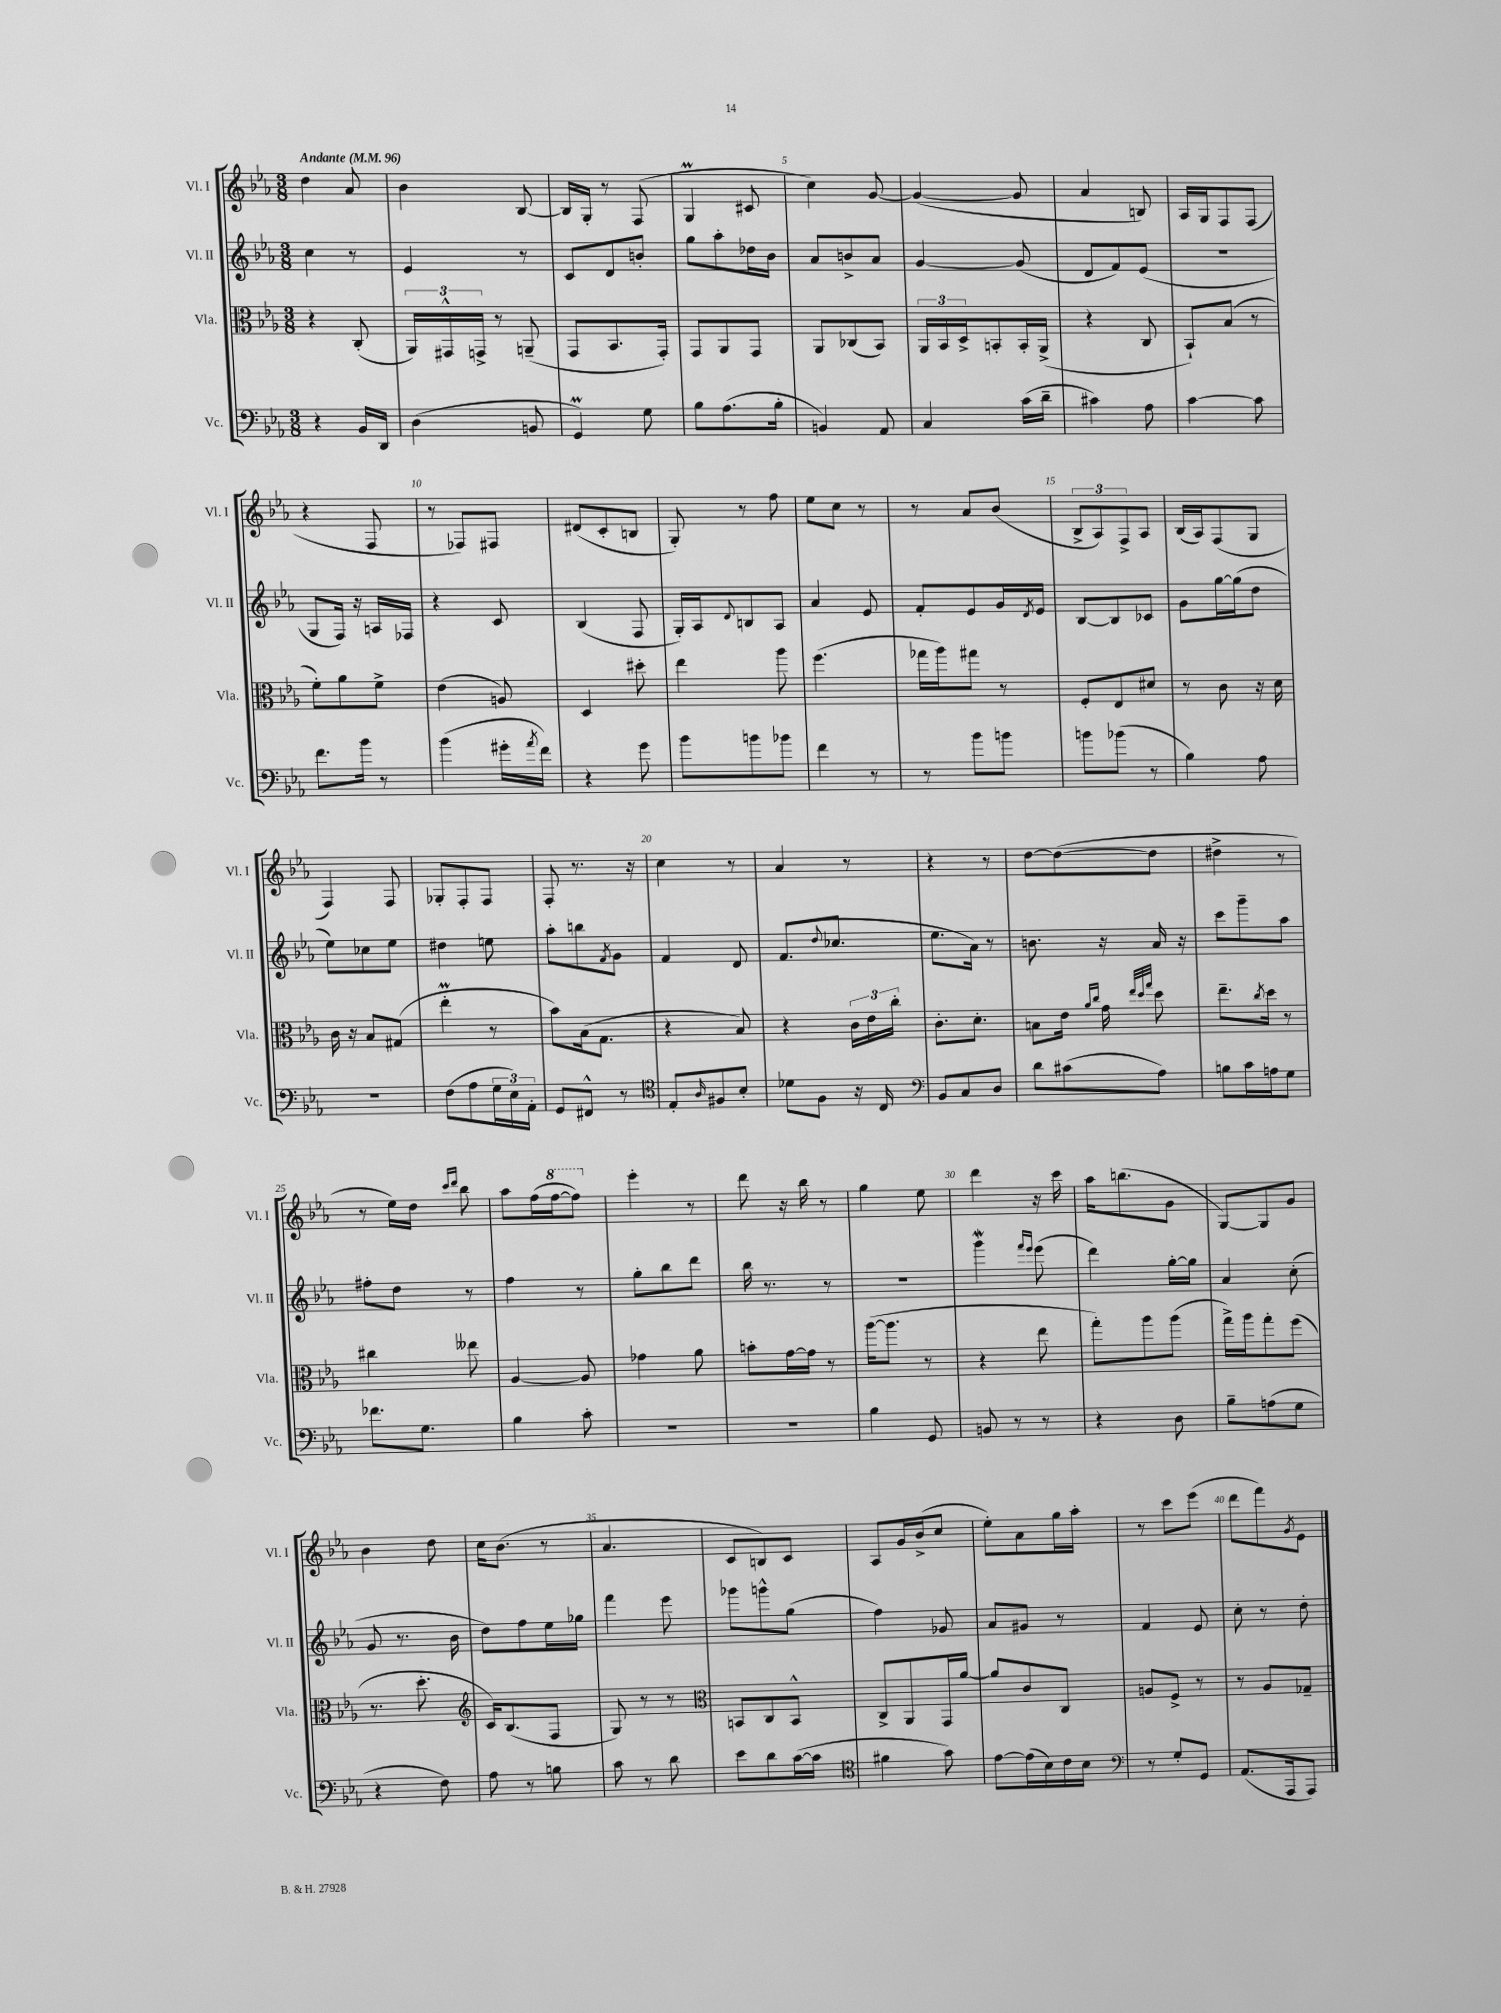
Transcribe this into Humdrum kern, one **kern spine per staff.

**kern	**kern	**kern	**kern
*staff4	*staff3	*staff2	*staff1
*clefF4	*clefC3	*clefG2	*clefG2
*k[b-e-a-]	*k[b-e-a-]	*k[b-e-a-]	*k[b-e-a-]
*M3/8	*M3/8	*M3/8	*M3/8
*MM96	*MM96	*MM96	*MM96
4r	4r	4cc	4dd
16BB-	(8C'	8r	8a-
16DD	.	.	.
=	=	=	=
(4D	24AA-)	4e-	4b-
.	24GG#^^	.	.
.	24GG^	.	.
.	8r	.	.
8BB	(8AA~	8r	[8B-
=	=	=	=
4GG)	8GG	8c	16B-]
.	.	.	16G'
.	8.BB-	8d	8r
8G	.	8b'	(8F
.	16GG')	.	.
=	=	=	=
8B-	8GG	8gg	4G
(8.A-	8AA-	8aa-'	.
.	8GG	16dd-	8c#
16B-'	.	16b-	.
=	=	=	=
4BB)	8AA-	8a-	4cc)
.	(8C-	8b^	.
8AA-	8BB-)	8a-	[8g
=	=	=	=
4C	24AA-	[4g	(4g_
.	24BB-	.	.
.	24D^	.	.
.	8BB'	.	.
(16c	16BB'	(8g]	8g]
16d~	(16AA-^	.	.
=	=	=	=
4c#)	4r	8d	4a-
.	.	8f)	.
8A-	8C	(8e-	8B)
=	=	=	=
[4c	8BB-`)	4.r	16A-
.	.	.	16G
.	(8B-	.	8F
8c]	8r	.	(8F
=	=	=	=
8.f	8f')	8G	4r
.	8a-	16F)	.
16b-	.	16r	.
8r	8f^	16A	8F
.	.	16F-	.
=	=	=	=
(4b-	(4e-	4r	8r
.	.	.	8F-)
16g#'	8A)	8c	8F#
8qa-	.	.	.
16f)	.	.	.
=	=	=	=
4r	4D	(4B-	(8d#
.	.	.	8c'
8g	8dd#'	8F	8B
=	=	=	=
8b-	4ee-	16G')	8G')
.	.	16A-	.
.	.	8qqd	.
8b	.	8B	8r
8b-	8aa-	8A-	8ff
=	=	=	=
4f	(4.ff	4a-	8ee-
.	.	.	8cc
8r	.	8e-	8r
=	=	=	=
8r	16gg-	8f'	8r
.	16aa-)	.	.
8b-	8gg#	8e-	8a-
8b	8r	16g	(8b-
.	.	8qd	.
.	.	16e-	.
=	=	=	=
8b	8F'	[8B-	12B-^
.	.	.	12A-)
(8b-	8E-	8B-]	.
.	.	.	12F^
8r	8d#	8c-	8A-
=	=	=	=
4B-)	8r	8g	(16B-
.	.	.	16A-)
.	8c	[16gg	(8F
.	.	(16gg]	.
8A-	16r	8dd	8G
.	16d	.	.
=	=	=	=
4.r	16c	8ee-)	4F)
.	16r	.	.
.	8B-	8cc-	.
.	(8G#	8ee-	8F
=	=	=	=
(8F	4ee-'	4dd#	8G-'
8A-	.	.	8F'
24G	8r	8ee	8F
24E-)	.	.	.
24AA-'	.	.	.
=	=	=	=
8GG	8b-)	8aa-'	8F'
8FF#^^	(16B-	8bb	8.r
.	8.G	.	.
.	.	8qf	.
8r	.	8g	.
.	.	.	16r
=	=	=	=
*clefC4	*	*	*
8E-'	4r	4f	4cc
16qqA-	.	.	.
8F#	.	.	.
8B-'	8B-)	8d	8r
=	=	=	=
8d-	4r	(8.f	4a-
8F	.	.	.
.	.	8qqdd	.
.	.	8.cc-	.
16r	24c	.	8r
.	24e-	.	.
16C	.	.	.
.	24cc'	.	.
=	=	=	=
*clefF4	*	*	*
8BB-	8.c'	8.ee-	4r
8C	.	.	.
.	8.d'	16a-)	.
8D	.	8r	8r
=	=	=	=
8d	8B	8.b	[8dd
(8c#	16e-	.	(8dd_
.	16qqa-	.	.
.	16qqcc	.	.
.	16g	16r	.
.	32qqee-	.	.
.	32qqdd	.	.
.	32qqgg	.	.
8A-)	8dd	16a-	8dd]
.	.	16r	.
=	=	=	=
8B	8.ee-~	8ccc	4dd#^
16c	.	8ggg~	.
.	8qcc	.	.
16A	16dd	.	.
8G	8r	8aa-	8r
=	=	=	=
8.f-	4cc#	8ff#'	8r
.	.	8dd	16ee-)
8.G	.	.	16dd
.	.	.	16qqccc
.	.	.	16qqddd
.	8ee--	8r	8bb-
=	=	=	=
4B-	[4A-	4ff	8aa-
.	.	.	(16ff
.	.	.	[16fff
8c'	8A-]	8r	8fff])
=	=	=	=
4.r	4g-	8gg'	4eee-'
.	.	8bb-	.
.	8a-	8ddd	8r
=	=	=	=
4.r	8b'	16bb-	8ddd
.	.	8.r	.
.	[16g	.	16r
.	16g]	.	16bb-
.	8r	8r	8r
=	=	=	=
4B-	([16aa-	4.r	4gg
.	8.aa-]	.	.
8GG	8r	.	8ee-
=	=	=	=
8BB	4r	4ggg	4ddd
8r	.	.	.
.	.	16qqfff	.
.	.	16qqeee-	.
8r	8ee-	(8eee-	16r
.	.	.	16ccc
=	=	=	=
4r	8gg')	4ddd)	16aa-
.	.	.	(8.bb
.	8aa-	.	.
8D	(8aa-	[16gg'	8g
.	.	16gg]	.
=	=	=	=
8B-~	16gg^)	4a-	[8G)
.	16aa-	.	.
(8A	8gg'	.	8G]
8G	(8ff	(8cc'	8g
=	=	=	=
4r	8.r	8g	4b-
.	.	8.r	.
.	8.dd'	.	.
8F)	.	.	8dd
.	.	16b-	.
=	=	=	=
*	*clefG2	*	*
8A-	16c)	8dd)	16cc
.	(8.B-	.	(8.b-
8r	.	8ff	.
8B	8F	16ee-	8r
.	.	16gg-	.
=	=	=	=
8c	8G)	4fff	4.a-
8r	8r	.	.
8d	8r	8eee-	.
=	=	=	=
*	*clefC3	*	*
8e-	8BB	8ggg-	8c
8d	8C	8ggg^^	8B)
([16c	8BB^^	(8gg	8c
16c]	.	.	.
=	=	=	=
*clefC4	*	*	*
4f#	8C^	4ff)	8A-
.	8AA-	.	16g
.	.	.	(16b-^
8g)	16GG	8g-	8cc
.	[16a-	.	.
=	=	=	=
[8e-	8a-]	8a-	8ee-')
(16e-]	8c	8g#	8a-
16B-)	.	.	.
16c	8C	8r	16gg
16B-	.	.	16aa-'
=	=	=	=
*clefF4	*	*	*
8r	8A	4f	8r
8G'	8F^	.	8ccc
8GG	8r	8e-	(8eee-
=	=	=	=
(8.AA-	8r	8cc'	8ddd
.	8A-	8r	8fff)
16AAA-	.	.	.
.	.	.	8qg
8AAA-)	8G-~	8dd'	8e-
==	==	==	==
*-	*-	*-	*-
